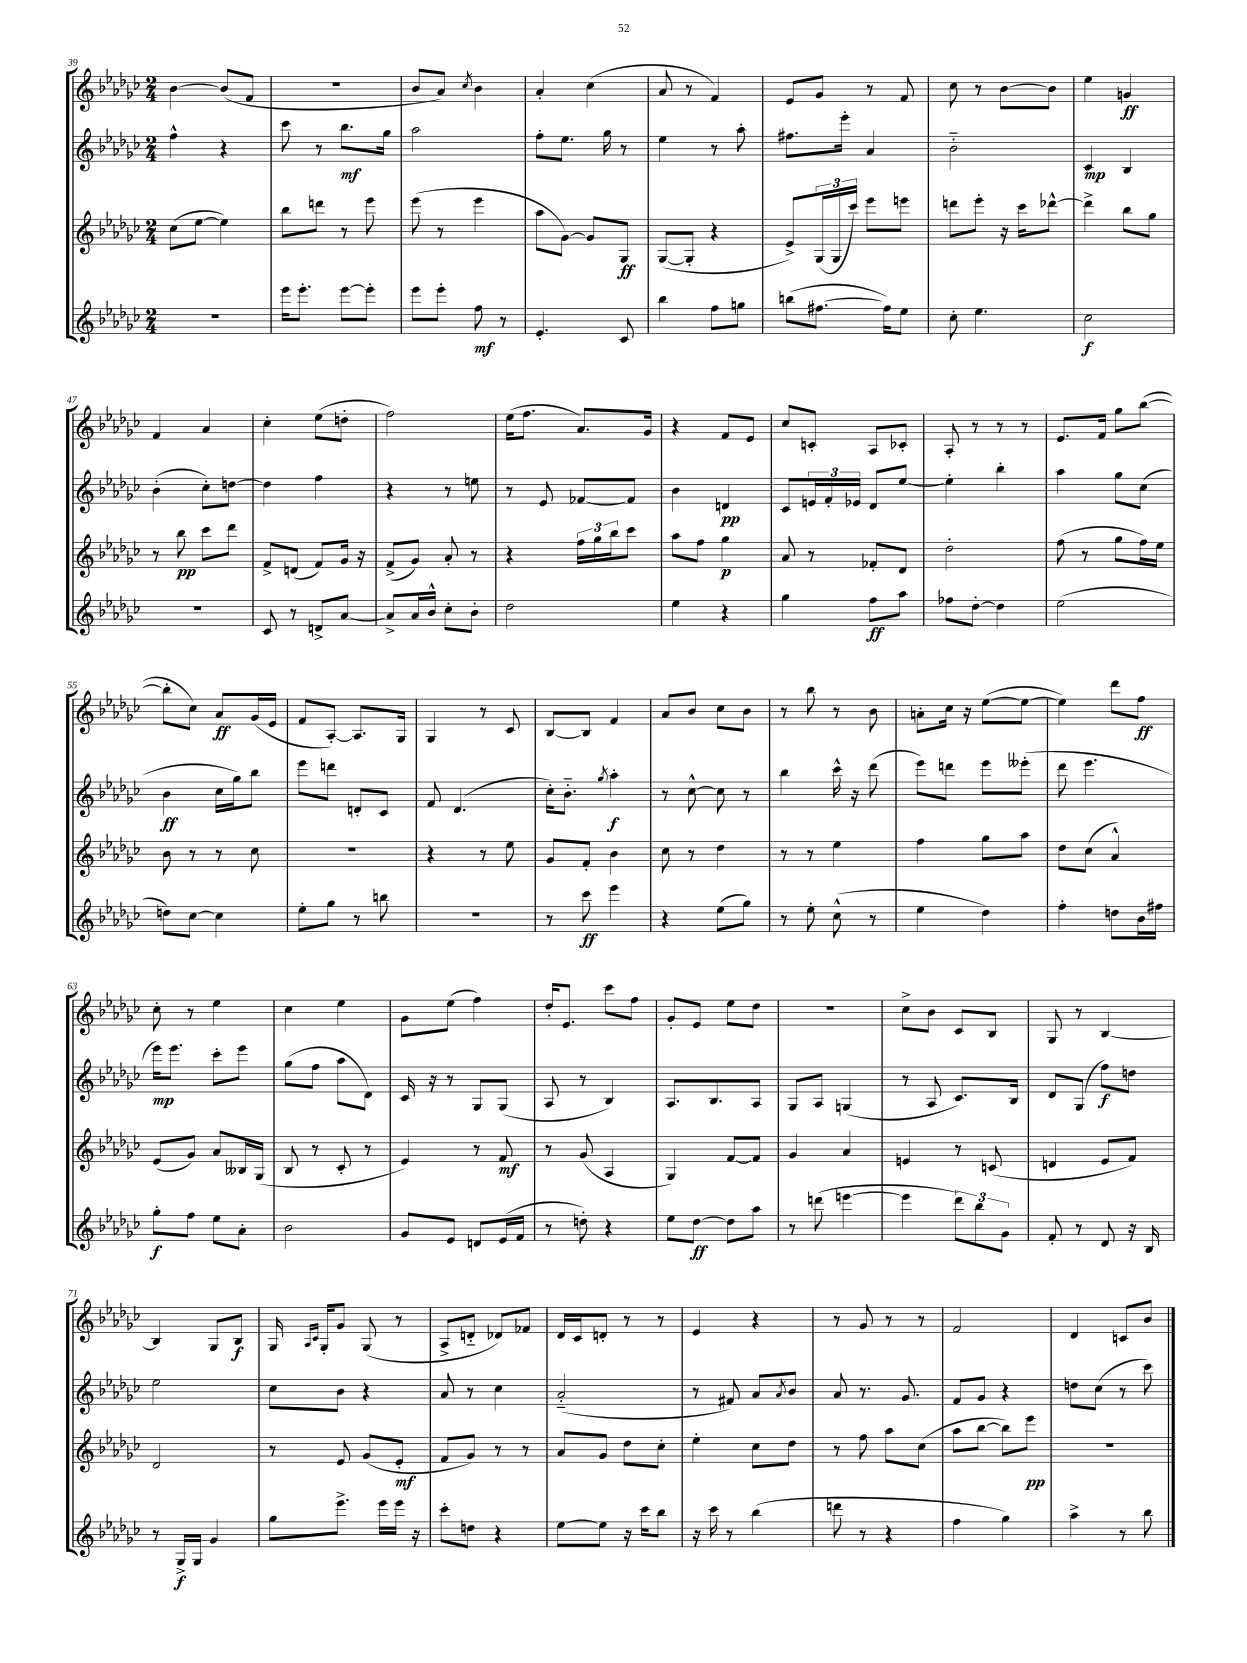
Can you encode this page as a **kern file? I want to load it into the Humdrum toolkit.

**kern	**dynam	**kern	**dynam	**kern	**dynam	**kern	**dynam
*part4	*part4	*part3	*part3	*part2	*part2	*part1	*part1
*staff4	*staff4	*staff3	*staff3	*staff2	*staff2	*staff1	*staff1
*clefG2	*	*clefG2	*	*clefG2	*	*clefG2	*
*k[b-e-a-d-g-c-]	*	*k[b-e-a-d-g-c-]	*	*k[b-e-a-d-g-c-]	*	*k[b-e-a-d-g-c-]	*
*M2/4	*	*M2/4	*	*M2/4	*	*M2/4	*
=39	=39	=39	=39	=39	=39	=39	=39
2r	.	(8cc-\L	.	4ff^^\	.	[4b-\	.
.	.	[8ee-\J	.	.	.	.	.
.	.	4ee-\])	.	4r	.	(8b-/L]	.
.	.	.	.	.	.	8f/J	.
=40	=40	=40	=40	=40	=40	=40	=40
16eee-\KL	.	8bb-\L	.	8ccc-\	.	2r	.
8.eee-'\J	.	.	.	.	.	.	.
.	.	8dddn\J	.	8r	.	.	.
[8eee-\L	.	8r	.	8.bb-\L	mf	.	.
8eee-'\J]	.	8eee-\	.	.	.	.	.
.	.	.	.	16gg-\Jk	.	.	.
=41	=41	=41	=41	=41	=41	=41	=41
8eee-\L	.	(8eee-\	.	2aa-\	.	8b-/L	.
8eee-'\J	.	8r	.	.	.	8a-/J)	.
.	.	.	.	.	.	8qcc-/	.
8ff\	mf	4eee-\	.	.	.	4b-\	.
8r	.	.	.	.	.	.	.
=42	=42	=42	=42	=42	=42	=42	=42
4.e-'/	.	8aa-\L	.	8ff'\L	.	4a-'/	.
.	.	[8g-\J)	.	8.ee-\J	.	.	.
.	.	8g-/L]	.	.	.	(4cc-\	.
.	.	.	.	16gg-\	.	.	.
8c-/	.	8G-/J	ff	8r	.	.	.
=43	=43	=43	=43	=43	=43	=43	=43
4bb-\	.	([8G-/L	.	4ee-\	.	8a-/	.
.	.	8G-'/J]	.	.	.	8r	.
8ff\L	.	4r	.	8r	.	4f/)	.
8ggn\J	.	.	.	8aa-'\	.	.	.
=44	=44	=44	=44	=44	=44	=44	=44
(8bbn\L	.	8e-^/L)	.	8.ff#X\L	.	8e-/L	.
[8.ff#X\J	.	(24G-/L	.	.	.	8g-/J	.
.	.	24G-/	.	.	.	.	.
.	.	.	.	16eee-'\Jk	.	.	.
.	.	24ccc-/JJ)	.	.	.	.	.
.	.	8eee-\L	.	4a-/	.	8r	.
16ff#\KL])	.	.	.	.	.	.	.
8ee-\J	.	8eeen\J	.	.	.	8f/	.
=45	=45	=45	=45	=45	=45	=45	=45
8cc-'\	.	8dddn\L	.	2b-\	.	8cc-\	.
4.ee-\	.	8eee-'\J	.	.	.	8r	.
.	.	16r	.	.	.	[8b-\L	.
.	.	16ccc-\KL	.	.	.	.	.
.	.	[8ddd-X^^\J	.	.	.	8b-\J]	.
=46	=46	=46	=46	=46	=46	=46	=46
2cc-\	f	4ddd-^\]	.	4c-/	mp	4ee-\	.
.	.	8bb-\L	.	4B-/	.	4gn/	ff
.	.	8gg-\J	.	.	.	.	.
!!LO:LB:g=z
=47	=47	=47	=47	=47	=47	=47	=47
2r	.	8r	.	(4b-'\	.	4f/	.
.	.	8bb-\	pp	.	.	.	.
.	.	8ccc-\L	.	8cc-'\L)	.	4a-/	.
.	.	8ddd-\J	.	[8ddn\J	.	.	.
=48	=48	=48	=48	=48	=48	=48	=48
8c-/	.	8f^/L	.	4dd\]	.	4cc-'\	.
8r	.	(8dn/J	.	.	.	.	.
8dn^/L	.	8f/L)	.	4ff\	.	(8ee-\L	.
[8a-/J	.	16g-/Jk	.	.	.	8ddn'\J	.
.	.	16r	.	.	.	.	.
=49	=49	=49	=49	=49	=49	=49	=49
8a-^/L]	.	(8f^/L	.	4r	.	2ff\)	.
16a-/L	.	8g-/J)	.	.	.	.	.
16b-^^/JJ	.	.	.	.	.	.	.
8cc-'\L	.	8a-'/	.	8r	.	.	.
8b-'\J	.	8r	.	8een\	.	.	.
=50	=50	=50	=50	=50	=50	=50	=50
2dd-\	.	4r	.	8r	.	(16ee-\KL	.
.	.	.	.	.	.	8.ff\J	.
.	.	.	.	8e-/	.	.	.
.	.	24ff\LL	.	[8f-X/L	.	8.a-/L)	.
.	.	24gg-\	.	.	.	.	.
.	.	24bb-\J	.	.	.	.	.
.	.	8ccc-\J	.	8f-/J]	.	.	.
.	.	.	.	.	.	16g-/Jk	.
=51	=51	=51	=51	=51	=51	=51	=51
4ee-\	.	8aa-\L	.	4b-\	.	4r	.
.	.	8ff\J	.	.	.	.	.
4r	.	4gg-\	p	4dn/	pp	8f/L	.
.	.	.	.	.	.	8e-/J	.
=52	=52	=52	=52	=52	=52	=52	=52
4gg-\	.	8a-/	.	8c-/L	.	8cc-/L	.
.	.	8r	.	24en/L	.	8cn'/J	.
.	.	.	.	24f'/	.	.	.
.	.	.	.	24e-X/JJ	.	.	.
8ff\L	ff	8f-X'/L	.	8d-/L	.	8A-/L	.
8aa-\J	.	8d-/J	.	[8ee-/J	.	8c-X'/J	.
=53	=53	=53	=53	=53	=53	=53	=53
8ff-X\L	.	2dd-'\	.	4ee-'\]	.	8A-'/	.
[8dd-'\J	.	.	.	.	.	8r	.
4dd-\]	.	.	.	4bb-'\	.	8r	.
.	.	.	.	.	.	8r	.
=54	=54	=54	=54	=54	=54	=54	=54
(2ee-\	.	(8ff\	.	4aa-\	.	8.e-/L	.
.	.	8r	.	.	.	.	.
.	.	.	.	.	.	16f/Jk	.
.	.	8gg-\L	.	8gg-\L	.	8gg-\L	.
.	.	16ff\L)	.	(8cc-\J	.	([8bb-\J	.
.	.	16ee-\JJ	.	.	.	.	.
!!LO:LB:g=z
=55	=55	=55	=55	=55	=55	=55	=55
8ddn\L)	.	8b-\	.	4b-\	ff	8bb-'\L]	.
[8cc-\J	.	8r	.	.	.	8cc-\J)	.
4cc-\]	.	8r	.	16cc-\LL	.	8a-/L	ff
.	.	.	.	16gg-\J)	.	.	.
.	.	8cc-\	.	8bb-\J	.	(16g-/L	.
.	.	.	.	.	.	16e-/JJ	.
=56	=56	=56	=56	=56	=56	=56	=56
8ee-'\L	.	2r	.	8eee-\L	.	8f/L	.
8gg-\J	.	.	.	8dddn\J	.	[8A-'/J)	.
8r	.	.	.	8dn'/L	.	8.A-/L]	.
8bbn\	.	.	.	8c-/J	.	.	.
.	.	.	.	.	.	16G-/Jk	.
=57	=57	=57	=57	=57	=57	=57	=57
2r	.	4r	.	8f/	.	4G-/	.
.	.	.	.	(4.d-/	.	.	.
.	.	8r	.	.	.	8r	.
.	.	8ee-\	.	.	.	8c-/	.
=58	=58	=58	=58	=58	=58	=58	=58
8r	.	8g-/L	.	16cc-'\KL)	.	[8B-/L	.
.	.	.	.	8.b-\J	.	.	.
8ccc-\	ff	8f'/J	.	.	.	8B-/J]	.
.	.	.	.	8qgg-/	.	.	.
4eee-\	.	4b-\	.	4aa-'\	f	4f/	.
=59	=59	=59	=59	=59	=59	=59	=59
4r	.	8cc-\	.	8r	.	8a-/L	.
.	.	8r	.	[8cc-^^\	.	8b-/J	.
(8ee-\L	.	4dd-\	.	8cc-\]	.	8cc-\L	.
8gg-\J)	.	.	.	8r	.	8b-\J	.
=60	=60	=60	=60	=60	=60	=60	=60
8r	.	8r	.	4bb-\	.	8r	.
8ee-'\	.	8r	.	.	.	8bb-\	.
(8cc-^^\	.	4ee-\	.	16ccc-^^\	.	8r	.
.	.	.	.	16r	.	.	.
8r	.	.	.	(8ddd-\	.	8b-\	.
=61	=61	=61	=61	=61	=61	=61	=61
4ee-\	.	4ff\	.	8eee-\L)	.	8an'\L	.
.	.	.	.	8dddn\J	.	16cc-\Jk	.
.	.	.	.	.	.	16r	.
4dd-\)	.	8gg-\L	.	8eee-\L	.	([8ee-\L	.
.	.	8aa-\J	.	(8eee--X'\J	.	8ee-\J_	.
=62	=62	=62	=62	=62	=62	=62	=62
4ff'\	.	8dd-\L	.	8ddd-\	.	4ee-\])	.
.	.	(8cc-\J	.	4.eee-\	.	.	.
8ddn\L	.	4a-^^/)	.	.	.	8ddd-\L	.
16b-\L	.	.	.	.	.	8ff\J	ff
16ff#X\JJ	.	.	.	.	.	.	.
!!LO:LB:g=z
=63	=63	=63	=63	=63	=63	=63	=63
8gg-'\L	f	(8e-/L	.	16eee-\KL)	mp	8cc-'\	.
.	.	.	.	8.eee-\J	.	.	.
8ff\J	.	8g-/J)	.	.	.	8r	.
8ee-\L	.	8a-/L	.	8ccc-'\L	.	4ee-\	.
8a-'\J	.	16B--X/L	.	8eee-\J	.	.	.
.	.	(16G-/JJ	.	.	.	.	.
=64	=64	=64	=64	=64	=64	=64	=64
2b-\	.	8B-/	.	(8gg-\L	.	4cc-\	.
.	.	8r	.	8ff\J	.	.	.
.	.	8c-'/	.	8aa-\L	.	4ee-\	.
.	.	8r	.	8d-\J)	.	.	.
=65	=65	=65	=65	=65	=65	=65	=65
8g-/L	.	4e-/)	.	16c-/	.	8g-\L	.
.	.	.	.	16r	.	.	.
8e-/J	.	.	.	8r	.	(8ee-\J	.
8dn/L	.	8r	.	8G-/L	.	4ff\)	.
(16e-/L	.	8f/	mf	(8G-/J	.	.	.
16f/JJ	.	.	.	.	.	.	.
=66	=66	=66	=66	=66	=66	=66	=66
8r	.	8r	.	8A-/	.	16dd-'/KL	.
.	.	.	.	.	.	8.e-/J	.
8ddn'\)	.	(8g-/	.	8r	.	.	.
4r	.	4A-/	.	4B-/)	.	8ccc-\L	.
.	.	.	.	.	.	8ff\J	.
=67	=67	=67	=67	=67	=67	=67	=67
8ee-\L	.	4G-/)	.	8.A-/L	.	8g-'/L	.
[8dd-\J	ff	.	.	.	.	8e-/J	.
.	.	.	.	8.B-/	.	.	.
8dd-\L]	.	[8f/L	.	.	.	8ee-\L	.
8aa-\J	.	8f/J]	.	8A-/J	.	8dd-\J	.
=68	=68	=68	=68	=68	=68	=68	=68
8r	.	4g-/	.	8G-/L	.	2r	.
(8dddn\	.	.	.	8A-/J	.	.	.
[4eeen\	.	4a-/	.	(4Gn/	.	.	.
=69	=69	=69	=69	=69	=69	=69	=69
4eee\]	.	4en/	.	8r	.	8cc-^\L	.
.	.	.	.	8A-/	.	8b-\J	.
12ddd-\L)	.	8r	.	8.c-/L)	.	8c-/L	.
12bb-\	.	.	.	.	.	.	.
.	.	(8cn/	.	.	.	8B-/J	.
12g-\J	.	.	.	.	.	.	.
.	.	.	.	16B-/Jk	.	.	.
=70	=70	=70	=70	=70	=70	=70	=70
8f'/	.	4dn/	.	8d-/L	.	8G-/	.
8r	.	.	.	(8G-/J	.	8r	.
8d-/	.	8e-/L	.	8ff\L)	f	[4B-/	.
16r	.	8f/J)	.	8ddn\J	.	.	.
16B-/	.	.	.	.	.	.	.
!!LO:LB:g=z
=71	=71	=71	=71	=71	=71	=71	=71
8r	.	2d-/	.	2ee-\	.	4B-/]	.
16G-^/LL	f	.	.	.	.	.	.
16G-/JJ	.	.	.	.	.	.	.
4g-/	.	.	.	.	.	8G-/L	.
.	.	.	.	.	.	8B-/J	f
=72	=72	=72	=72	=72	=72	=72	=72
8gg-\L	.	8r	.	8cc-\L	.	16G-/	.
.	.	.	.	.	.	16qqA-/LL	.
.	.	.	.	.	.	16qqc-/JJ	.
.	.	.	.	.	.	16G-'/KL	.
8.eee-^\J	.	8e-/	.	8b-\J	.	8g-/J	.
.	.	(8g-/L	.	4r	.	(8G-/	.
16eee-\LL	.	.	.	.	.	.	.
16eee-\JJ	.	8e-'/J	mf	.	.	8r	.
16r	.	.	.	.	.	.	.
=73	=73	=73	=73	=73	=73	=73	=73
8ccc-'\L	.	8f/L	.	8a-/	.	8A-^/L	.
8ddn\J	.	8g-/J)	.	8r	.	8dn/J	.
4r	.	8r	.	4cc-\	.	8d-X/L)	.
.	.	8r	.	.	.	8f-X/J	.
=74	=74	=74	=74	=74	=74	=74	=74
[8ee-\L	.	8a-/L	.	(2a-/	.	16d-/LL	.
.	.	.	.	.	.	16c-/J	.
8ee-\J]	.	8g-/J	.	.	.	8dn'/J	.
16r	.	8dd-\L	.	.	.	8r	.
16ccc-\KL	.	.	.	.	.	.	.
8bb-\J	.	8cc-'\J	.	.	.	8r	.
=75	=75	=75	=75	=75	=75	=75	=75
16r	.	4ee-'\	.	8r	.	4e-/	.
16ccc-\	.	.	.	.	.	.	.
8r	.	.	.	8f#X/)	.	.	.
(4bb-\	.	8cc-\L	.	8a-/L	.	4r	.
.	.	.	.	8qa-/	.	.	.
.	.	8dd-\J	.	8b-/J	.	.	.
=76	=76	=76	=76	=76	=76	=76	=76
8dddn\	.	8r	.	8a-/	.	8r	.
8r	.	8ff\	.	8.r	.	8g-/	.
4r	.	8aa-\L	.	.	.	8r	.
.	.	.	.	8.g-/	.	.	.
.	.	(8cc-\J	.	.	.	8r	.
=77	=77	=77	=77	=77	=77	=77	=77
4ff\	.	8aa-\L	.	8f/L	.	2f/	.
.	.	[8bb-\J	.	8g-/J	.	.	.
4gg-\)	.	8bb-\L])	.	4r	.	.	.
.	.	8eee-\J	pp	.	.	.	.
=78	=78	=78	=78	=78	=78	=78	=78
4aa-^\	.	2r	.	8ddn\L	.	4d-/	.
.	.	.	.	(8cc-\J	.	.	.
8r	.	.	.	8r	.	8cn/L	.
8bb-\	.	.	.	8ccc-\)	.	8b-/J	.
==	==	==	==	==	==	==	==
*-	*-	*-	*-	*-	*-	*-	*-
